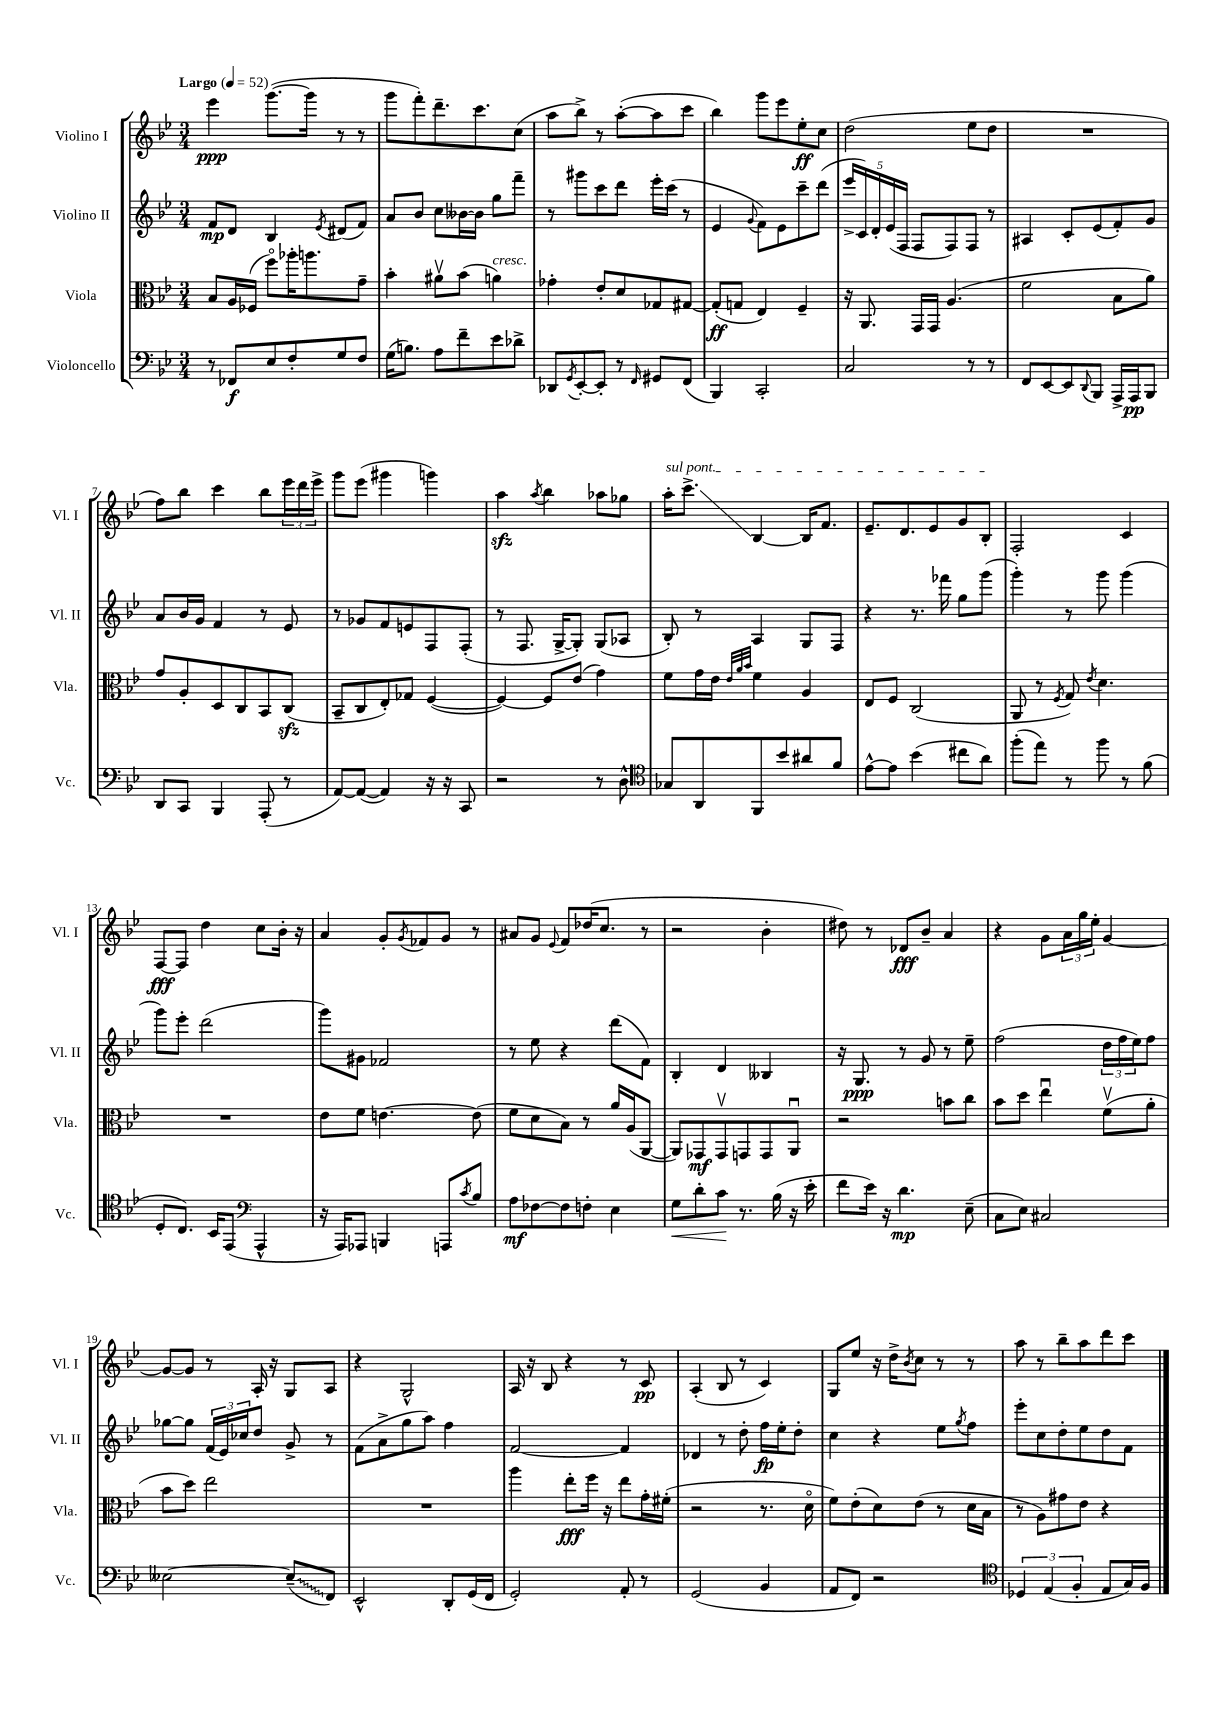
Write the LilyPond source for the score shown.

<<
\new StaffGroup <<
\new Staff = "s0" \with { instrumentName = "Violino I" shortInstrumentName = "Vl. I" } {
    \clef treble \key bes \major \numericTimeSignature \time 3/4 \tempo "Largo" 4 = 52
    ees'''4\ppp g'''8.~( g'''16 r8 r8 |
    g'''8 f'''8-.) d'''8.-- c'''8. c''8( |
    a''8 bes''8->) r8 a''8~-.( a''8 c'''8 |
    bes''4) g'''8 ees'''8 ees''8-.\ff c''8 |
    d''2( ees''8 d''8 |
    R2. |
    f''8) bes''8 c'''4 bes''8 \tuplet 3/2 { ees'''16 d'''16 ees'''16-> } |
    g'''8 ees'''8( gis'''4 g'''4) |
    a''4\sfz \acciaccatura { a''8 } bes''4 aes''8 ges''8 |
    \once \override TextSpanner.bound-details.left.text = \markup { \italic "sul pont." } a''16-.\startTextSpan c'''8.->\glissando bes4~ bes16 f'8. |
    ees'8.-- d'8. ees'8 g'8 bes8-.\stopTextSpan |
    f2-. c'4 |
    f8~\fff f8 d''4 c''8 bes'16-. r16 |
    a'4 g'8-. \acciaccatura { g'8 } fes'8 g'8 r8 |
    ais'8 g'8 \appoggiatura { ees'8 } f'8 des''16( c''8. r8 |
    r2 bes'4-. |
    dis''8) r8 des'8\fff bes'8-- a'4 |
    r4 g'8 \tuplet 3/2 { a'16 g''16 ees''16-. } g'4~ |
    g'8~ g'8 r8 a16-. r16 g8 a8 |
    r4 g2-^ |
    a16 r16 bes8 r4 r8 c'8\pp |
    a4-.( bes8 r8 c'4) |
    g8 ees''8 r16 d''16-> \acciaccatura { bes'8 } c''8 r8 r8 |
    a''8 r8 bes''8-- a''8 d'''8 c'''8 \bar "|." |
}
\new Staff = "s1" \with { instrumentName = "Violino II" shortInstrumentName = "Vl. II" } {
    \clef treble \key bes \major \numericTimeSignature \time 3/4
    f'8\mp d'8 bes4 \acciaccatura { ees'8 } dis'8( f'8) |
    a'8 bes'8 c''8 beses'16~ beses'16 g''8 f'''8-- |
    r8 gis'''8 c'''8 d'''8 ees'''16-. c'''16( r8 |
    ees'4 \appoggiatura { g'8 } f'8) ees'8 c'''8-- d'''8( |
    \tuplet 5/4 { ees'''16-> c'16) d'16-. ees'16( f16 } f8 f8) f8 r8 |
    ais4 c'8-. ees'8( f'8-.) g'8 |
    a'8 bes'16 g'16 f'4 r8 ees'8 |
    r8 ges'8 f'8 e'8 f8 f8-.( |
    r8 f8. g16~-> g8-.) g8( aes8 |
    bes8-.) r8 a4 g8 f8 |
    r4 r8. fes'''16 g''8 g'''8( |
    g'''4-.) r8 g'''8 g'''4( |
    g'''8) ees'''8-. d'''2( |
    g'''8) gis'8 fes'2 |
    r8 ees''8 r4 d'''8( f'8) |
    bes4-. d'4 beses4 |
    r16 g8.\ppp r8 g'8 r8 ees''8-- |
    f''2( \tuplet 3/2 { d''16 f''16 ees''16) } f''8 |
    ges''8~ ges''8 \tuplet 3/2 { f'16( ees'16) ces''16 } d''8 g'8-> r8 |
    f'8( a'8-> g''8 a''8) f''4 |
    f'2~ f'4 |
    des'4 r8 d''8-. f''16\fp ees''16-. d''8-. |
    c''4 r4 ees''8 \acciaccatura { g''8 } f''8 |
    ees'''8-. c''8 d''8-. ees''8 d''8 f'8 \bar "|." |
}
\new Staff = "s2" \with { instrumentName = "Viola" shortInstrumentName = "Vla." } {
    \clef alto \key bes \major \numericTimeSignature \time 3/4
    bes8 a16 fes16( f''8\flageolet) aes''16-. a''8. g'8-- |
    bes'4-. ais'8\upbow bes'8( a'4^\markup { \italic "cresc." }) |
    ges'4-. ees'8-. d'8 ges8 gis8~ |
    gis8-.\ff( g8 ees4) f4-- |
    r16 a,8. g,16 g,16 a4.( |
    f'2 bes8 a'8) |
    g'8 a8-. d8 c8 bes,8 c8\sfz( |
    bes,8-- c8 ees8-.) ges8 f4~( |
    f4~) f8 ees'8( g'4) |
    f'8 g'16 ees'16 \grace { ees'32 a'32 bes'32 } f'4 a4 |
    ees8 f8 c2( |
    a,8 r8 \acciaccatura { f8 } g8) \acciaccatura { ees'8 } d'4. |
    R2. |
    ees'8 f'8 e'4.~ e'8( |
    f'8 d'8 bes8) r8 a'16 a16( a,8~ |
    a,8) ges,8\mf ges,8\upbow g,8 g,8 a,8\downbow |
    r2 b'8 c''8 |
    bes'8 d''8 ees''4\downbow f'8\upbow( a'8-. |
    bes'8 d''8) ees''2 |
    R2. |
    a''4 ees''8-.\fff f''16 r16 ees''8 g'16-. fis'16-.( |
    r2 r8. d'16\flageolet |
    f'8) ees'8-.( d'8) ees'8( r8 d'16 bes16 |
    r8 a8) gis'8 ees'8 r4 \bar "|." |
}
\new Staff = "s3" \with { instrumentName = "Violoncello" shortInstrumentName = "Vc." } {
    \clef bass \key bes \major \numericTimeSignature \time 3/4
    r8 fes,8\f ees8 f8-. g8 f8 |
    g16( b8.) a8 f'8-- ees'8 des'8-> |
    des,8 \acciaccatura { g,8 } ees,8~-. ees,8-. r8 \grace { f,16 } gis,8 f,8( |
    bes,,4) c,2-. |
    c2 r8 r8 |
    f,8 ees,8~ ees,8 \appoggiatura { d,8 } bes,,8 a,,16-> a,,16\pp bes,,8 |
    d,8 c,8 bes,,4 a,,8-.( r8 |
    a,8~) a,8~( a,4) r16 r16 c,8 |
    r2 r8 d8-^ |
    \clef tenor ges8 a,8 f,8 bes'8 ais'8 f'8 |
    ees'8~-^ ees'8 bes'4( cis''8 a'8) |
    f''8-.( ees''8) r8 f''8 r8 f'8( |
    d8-. c8.) bes,16 ees,8( \clef bass a,,4-^ |
    r16 a,,16) aes,,8 b,,4 a,,8 \acciaccatura { c'8 } bes8 |
    a8\mf fes8~ fes8 f8-. ees4 |
    g8\< d'8-. c'8\! r8. bes16( r16 ees'16-. |
    f'8 ees'16) r16 d'4.\mp ees8--( |
    c8 ees8) cis2 |
    eeses2~ \once \override Glissando.style = #'zigzag eeses8--\glissando( f,8) |
    ees,2-^ d,8-. g,16( f,16 |
    g,2-.) a,8-. r8 |
    g,2( bes,4 |
    a,8 f,8) r2 |
    \clef tenor \tuplet 3/2 { des4 ees4( f4-. } ees8 g16) f16 \bar "|." |
}
>>
>>
